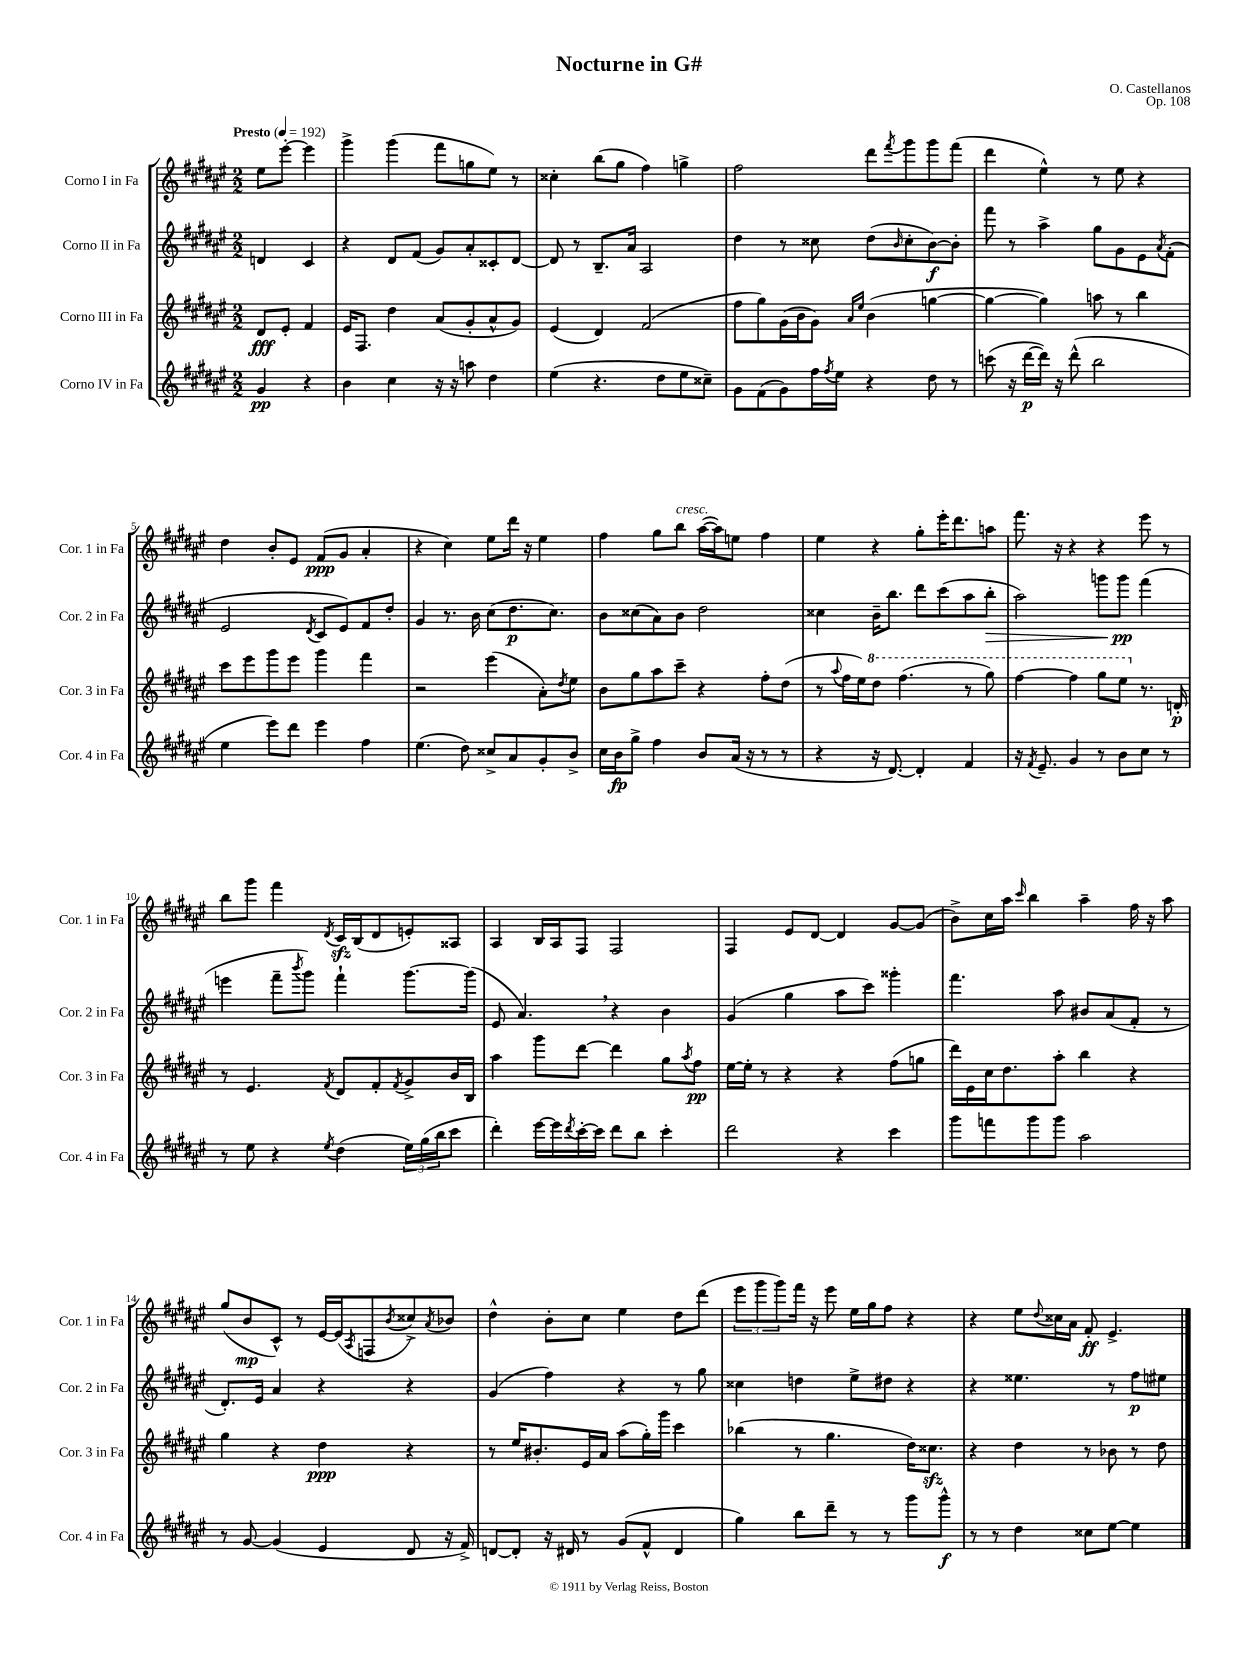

**kern	**dynam	**kern	**dynam	**kern	**dynam	**kern	**dynam
*part4	*part4	*part3	*part3	*part2	*part2	*part1	*part1
*staff4	*staff4	*staff3	*staff3	*staff2	*staff2	*staff1	*staff1
*I"Corno IV in Fa	*	*I"Corno III in Fa	*	*I"Corno II in Fa	*	*I"Corno I in Fa	*
*I'Cor. 4 in Fa	*	*I'Cor. 3 in Fa	*	*I'Cor. 2 in Fa	*	*I'Cor. 1 in Fa	*
*clefG2	*	*clefG2	*	*clefG2	*	*clefG2	*
*k[f#c#g#d#a#e#]	*	*k[f#c#g#d#a#e#]	*	*k[f#c#g#d#a#e#]	*	*k[f#c#g#d#a#e#]	*
*M2/2	*	*M2/2	*	*M2/2	*	*M2/2	*
*MM192	*	*MM192	*	*MM192	*	*MM192	*
=	=	=	=	=	=	=	=
!	!	!	!	!	!	!LO:TX:a:B:t=Presto	!
4g#/	pp	8d#/L	fff	4dn/	.	8ee#\L	.
.	.	8e#'/J	.	.	.	[8eee#'\J	.
4r	.	4f#/	.	4c#/	.	4eee#\]	.
=1	=1	=1	=1	=1	=1	=1	=1
4b\	.	16e#/KL	.	4r	.	4ggg#^\	.
.	.	8.F#/J	.	.	.	.	.
4cc#\	.	4dd#\	.	8d#/L	.	(4ggg#\	.
.	.	.	.	(8f#/J	.	.	.
16r	.	(8a#/L	.	8g#/L)	.	8fff#\L	.
16r	.	.	.	.	.	.	.
8aan\	.	8g#'/	.	8a#'/	.	8ggn\	.
4dd#\	.	8a#^^/	.	8c##X'/	.	8ee#\J)	.
.	.	8g#/J)	.	[8d#/J	.	8r	.
=2	=2	=2	=2	=2	=2	=2	=2
(4ee#\	.	(4e#/	.	8d#/]	.	4cc##X'\	.
.	.	.	.	8r	.	.	.
4.r	.	4d#/)	.	8.B~/L	.	(8bb\L	.
.	.	.	.	.	.	8gg#\J	.
.	.	.	.	16a#/Jk	.	.	.
.	.	(2f#/	.	2A#/	.	4ff#\)	.
8dd#\L	.	.	.	.	.	.	.
8ee#\	.	.	.	.	.	4ggn^\	.
8cc##X~\J)	.	.	.	.	.	.	.
=3	=3	=3	=3	=3	=3	=3	=3
8g#\L	.	8ff#\L	.	4dd#\	.	2ff#\	.
(8f#\	.	8gg#\)	.	.	.	.	.
8g#\)	.	(16g#\L	.	8r	.	.	.
.	.	16b\J	.	.	.	.	.
16ff#\L	.	8g#\J)	.	8cc##X\	.	.	.
8qff#/	.	.	.	.	.	.	.
16ee#\JJ	.	.	.	.	.	.	.
.	.	16qqa#/LL	.	.	.	.	.
.	.	16qqee#/JJ	.	.	.	.	.
4r	.	(4b\	.	(8dd#\L	.	8ddd#\L	.
.	.	.	.	16qqb/	.	8qfff#/	.
.	.	.	.	8cc##'\	.	8ggg#\	.
8dd#\	.	[4ggn\	.	[8b\)	f	8ggg#\	.
8r	.	.	.	8b'\J]	.	(8fff#\J	.
=4	=4	=4	=4	=4	=4	=4	=4
(8cccn\	.	4gg\_	.	8fff#\	.	4ddd#\	.
16r	.	.	.	8r	.	.	.
[16ddd#\LL	p	.	.	.	.	.	.
16ddd#\JJ])	.	4gg\])	.	4aa#^\	.	4ee#^^\)	.
16r	.	.	.	.	.	.	.
(8ddd#^^\	.	.	.	.	.	.	.
2bb\	.	8aan\	.	8gg#\L	.	8r	.
.	.	8r	.	8g#\	.	8ee#\	.
.	.	4bb\	.	8e#\	.	4r	.
.	.	.	.	8qa#/	.	.	.
.	.	.	.	(8f#'\J	.	.	.
!!LO:LB:g=z
=5	=5	=5	=5	=5	=5	=5	=5
4ee#\	.	8ccc#\L	.	2e#/	.	4dd#\	.
.	.	8eee#\	.	.	.	.	.
8eee#\L)	.	8ggg#\	.	.	.	8b'/L	.
8ddd#\J	.	8eee#\J	.	.	.	8e#/J	.
.	.	.	.	8qd#/	.	.	.
4eee#\	.	4ggg#\	.	8c#/L	.	(8f#/L	ppp
.	.	.	.	8e#/)	.	8g#/J	.
4ff#\	.	4fff#\	.	8f#/	.	4a#'/	.
.	.	.	.	8dd#'/J	.	.	.
=6	=6	=6	=6	=6	=6	=6	=6
(4.ee#\	.	2r	.	4g#/	.	4r	.
.	.	.	.	8.r	.	4cc#\)	.
8dd#\)	.	.	.	.	.	.	.
.	.	.	.	16b\	.	.	.
8cc##X^/L	.	(4eee#\	.	(8cc#\L	.	8ee#\L	.
8a#/	.	.	.	8.dd#\	p	16ddd#\Jk	.
.	.	.	.	.	.	16r	.
8g#'/	.	8a#'\L)	.	.	.	4ee#\	.
.	.	.	.	8.cc#\J)	.	.	.
.	.	8qdd#/	.	.	.	.	.
8b^/J	.	8ee#\J	.	.	.	.	.
=7	=7	=7	=7	=7	=7	=7	=7
16cc#\LL	.	8b\L	.	8b\L	.	4ff#\	.
16b\J	fp	.	.	.	.	.	.
8gg#^\J	.	8gg#\	.	(8cc##X\	.	.	.
4ff#\	.	8aa#\	.	8a#\)	.	8gg#\L	.
!	!	!	!	!	!	!LO:TX:a:i:t=cresc.	!
.	.	8ccc#~\J	.	8b\J	.	8bb\J	.
8b/L	.	4r	.	2dd#\	.	([16aa#\LL	.
.	.	.	.	.	.	16aa#\J])	.
(16a#/Jk	.	.	.	.	.	8een\J	.
16r	.	.	.	.	.	.	.
8r	.	8ff#'\L	.	.	.	4ff#\	.
8r	.	(8dd#\J	.	.	.	.	.
=8	=8	=8	=8	=8	=8	=8	=8
4r	.	8r	.	4cc##X\	.	4ee#\	.
.	.	8qqaa#/	.	.	.	.	.
.	.	16ff#\LL	.	.	.	.	.
.	.	16ee#\J)	.	.	.	.	.
*	*	*8va	*	*	*	*	*
16r	.	8ddd#\J	.	16b~\KL	.	4r	.
[8.d#/)	.	.	.	8.bb\J	.	.	.
.	.	(4.fff#\	.	.	.	.	.
4d#'/]	.	.	.	8ddd#\L	.	8gg#'\L	.
.	.	.	.	(8ccc#\	.	16eee#'\K	.
.	.	.	.	.	.	8.ddd#\	.
4f#/	.	8r	.	8aa#\	.	.	.
!	!	!	!	!	!LO:HP:b	!	!
.	.	8ggg#\)	.	8bb'\J	>	8aan\J	.
=9	=9	=9	=9	=9	=9	=9	=9
16r	.	[4fff#\	.	2aa#\)	.	8.fff#\	.
8qf#/	.	.	.	.	.	.	.
8.e#~/	.	.	.	.	.	.	.
.	.	.	.	.	.	16r	.
4g#/	.	4fff#\]	.	.	.	4r	.
8r	.	8ggg#\L	.	8gggn\L	.	4r	.
8b\L	.	8eee#\J	.	8ggg\J	pp	.	.
*	*	*X8va	*	*	*	*	*
8cc#\J	.	8.r	.	(4fff#\	]	8eee#\	.
8r	.	.	.	.	.	8r	.
.	.	16dn'/	p	.	.	.	.
!!LO:LB:g=z
=10	=10	=10	=10	=10	=10	=10	=10
8r	.	8r	.	4eeen\	.	8bb\L	.
8ee#\	.	4.e#/	.	.	.	8ggg#\J	.
4r	.	.	.	8fff#~\L	.	4fff#\	.
.	.	.	.	8qbbb/	.	.	.
.	.	.	.	8ggg#\J)	.	.	.
8qee#/	.	8qf#/	.	.	.	8qd#/	.
(4dd#\	.	8d#/L	.	4fff#`\	.	16c#zz/LL	.
.	.	.	.	.	.	(16B/J	.
.	.	8f#'/	.	.	.	8d#/	.
.	.	8qf#/	.	.	.	.	.
24ee#\LL)	.	8g#^/	.	[8.ggg#\L	.	8en'/)	.
(24gg#\	.	.	.	.	.	.	.
24bb\J	.	.	.	.	.	.	.
8ccc#\J	.	16b/L	.	.	.	8A##X/J	.
.	.	16B/JJ	.	(16ggg#\Jk]	.	.	.
=11	=11	=11	=11	=11	=11	=11	=11
4ddd#'\)	.	4aa#\	.	8e#/	.	4A#/	.
.	.	.	.	4.a#,/)	.	.	.
[16eee#\LL	.	8ggg#\L	.	.	.	16B/LL	.
16eee#\]	.	.	.	.	.	16A#/J	.
8qddd#/	.	.	.	.	.	.	.
[16ccc#'\	.	[8ddd#\J	.	.	.	8F#/J	.
16ccc#\JJ]	.	.	.	.	.	.	.
8ddd#\L	.	4ddd#\]	.	4r	.	2F#/	.
8bb\J	.	.	.	.	.	.	.
4ccc#'\	.	8gg#\L	.	4b\	.	.	.
.	.	8qaa#/	.	.	.	.	.
.	.	8ff#\J	pp	.	.	.	.
=12	=12	=12	=12	=12	=12	=12	=12
2ddd#\	.	[16ee#\LL	.	(4g#/	.	4F#/	.
.	.	16ee#'\JJ]	.	.	.	.	.
.	.	8r	.	.	.	.	.
.	.	4r	.	4gg#\	.	8e#/L	.
.	.	.	.	.	.	[8d#/J	.
4r	.	4r	.	8aa#\L	.	4d#/]	.
.	.	.	.	8ccc#\J)	.	.	.
4ccc#\	.	(8ff#\L	.	4ggg##X'\	.	[8g#/L	.
.	.	8ggn\J	.	.	.	(8g#/J]	.
=13	=13	=13	=13	=13	=13	=13	=13
8ggg#\L	.	16ddd#\LL)	.	4.fff#\	.	8b^\L)	.
.	.	16e#\	.	.	.	.	.
8fffn\	.	16cc#\J	.	.	.	16cc#\L	.
.	.	8.dd#\	.	.	.	16aa#\JJ	.
.	.	.	.	.	.	16qqccc#/	.
8ggg#\	.	.	.	.	.	4bb\	.
8ggg#\J	.	8aa#'\J	.	8aa#\	.	.	.
2aa#\	.	4bb\	.	8b#X/L	.	4aa#~\	.
.	.	.	.	(8a#/	.	.	.
.	.	4r	.	8f#'/J	.	16ff#\	.
.	.	.	.	.	.	16r	.
.	.	.	.	8r	.	8aa#\	.
!!LO:LB:g=z
=14	=14	=14	=14	=14	=14	=14	=14
8r	.	4gg#\	.	8.d#'/L)	.	(8gg#/L	.
[8g#/	.	.	.	.	.	8b/	mp
.	.	.	.	16e#/Jk	.	.	.
(4g#/]	.	4r	.	4a#/	.	8c#^^/J)	.
.	.	.	.	.	.	8r	.
4e#/	.	4dd#\	ppp	4r	.	[16e#/LL	.
.	.	.	.	.	.	(16e#/J]	.
.	.	.	.	.	.	8qA#/	.
.	.	.	.	.	.	8Fn/	.
.	.	.	.	.	.	8qb/	.
8d#/	.	4r	.	4r	.	8cc##X^/)	.
.	.	.	.	.	.	8qa#/	.
16r	.	.	.	.	.	8b-X/J	.
16f#^/)	.	.	.	.	.	.	.
=15	=15	=15	=15	=15	=15	=15	=15
[8dn/L	.	8r	.	(4g#/	.	4dd#^^\	.
8d'/J]	.	16ee#/KL	.	.	.	.	.
.	.	8.b#X'/	.	.	.	.	.
16r	.	.	.	4ff#\)	.	8b'\L	.
16d#X/	.	.	.	.	.	.	.
8r	.	16e#/L	.	.	.	8cc#\J	.
.	.	16a#/JJ	.	.	.	.	.
(8g#/L	.	(8aa#\L	.	4r	.	4ee#\	.
8f#^^/J	.	16gg#'\L)	.	.	.	.	.
.	.	16ggg#\JJ	.	.	.	.	.
4d#/	.	4ccc#\	.	8r	.	8dd#\L	.
.	.	.	.	8gg#\	.	(8ddd#\J	.
=16	=16	=16	=16	=16	=16	=16	=16
4gg#\)	.	(4bb-X\	.	4cc##X\	.	12eee#\L	.
.	.	.	.	.	.	12ggg#\	.
.	.	.	.	.	.	12ggg#\)	.
8bb\L	.	8r	.	4ddn\	.	16fff#\Jk	.
.	.	.	.	.	.	16r	.
8ddd#~\J	.	4.gg#\	.	.	.	8eee#\	.
8r	.	.	.	8ee#^\L	.	16ee#\LL	.
.	.	.	.	.	.	16gg#\J	.
8r	.	.	.	8dd#X\J	.	8ff#\J	.
8ggg#\L	.	16dd#\KL)	.	4r	.	4r	.
.	.	8.cc##Xzz\J	.	.	.	.	.
8ggg#^^\J	f	.	.	.	.	.	.
=17	=17	=17	=17	=17	=17	=17	=17
8r	.	4r	.	4r	.	4r	.
8r	.	.	.	.	.	.	.
4dd#\	.	4dd#\	.	4.ee##X\	.	8ee#\L	.
.	.	.	.	.	.	8qqdd#/	.
.	.	.	.	.	.	16cc##X\L	.
.	.	.	.	.	.	16a#\JJ	.
8cc##X\L	.	8r	.	.	.	8f#'/	ff
[8ee#\J	.	8b-X\	.	8r	.	4.e#^/	.
4ee#\]	.	8r	.	8ff#\L	p	.	.
.	.	8dd#\	.	8ee#X\J	.	.	.
==	==	==	==	==	==	==	==
*-	*-	*-	*-	*-	*-	*-	*-
